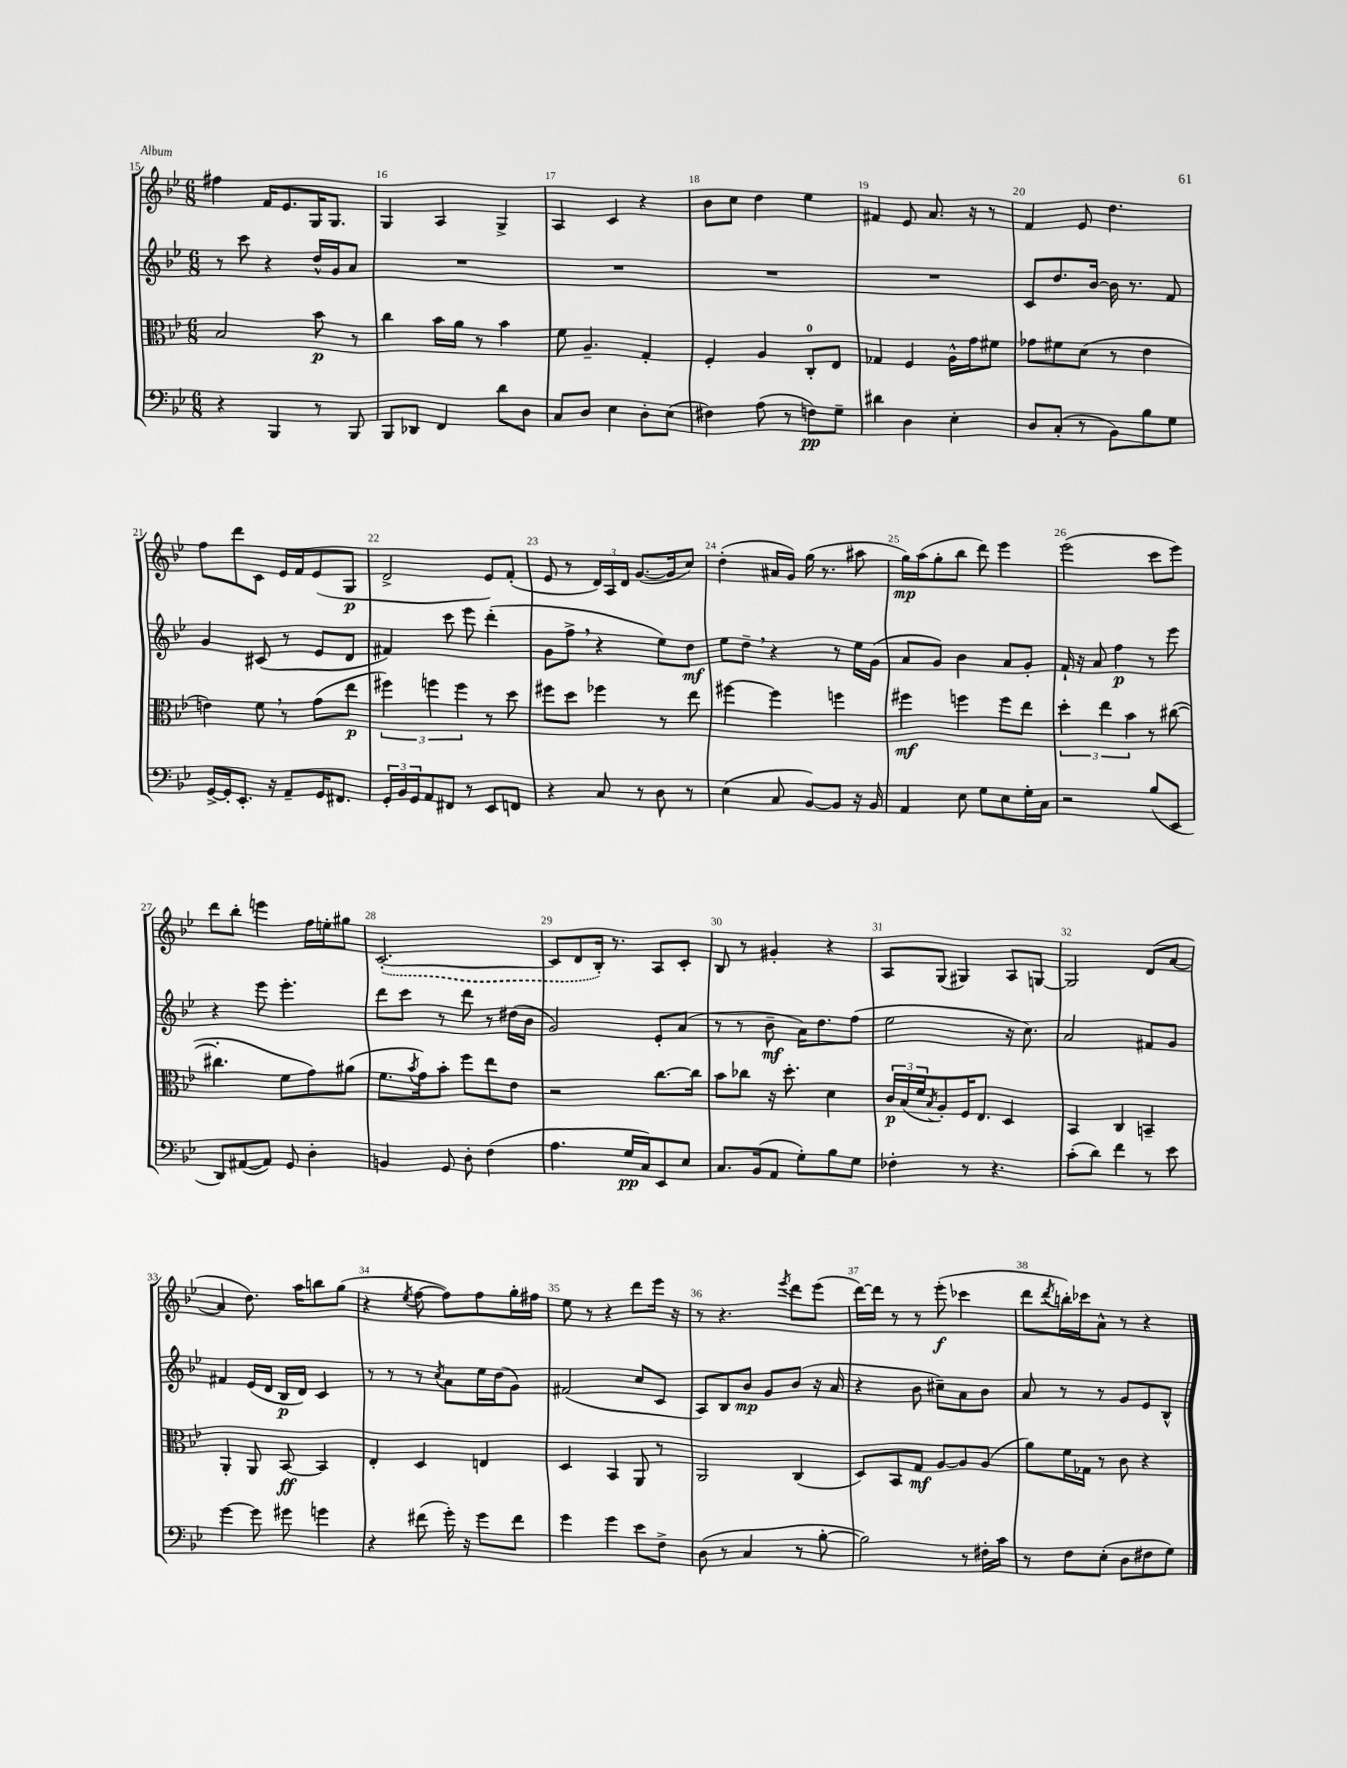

**kern	**kern	**kern	**kern
*staff4	*staff3	*staff2	*staff1
*clefF4	*clefC3	*clefG2	*clefG2
*k[b-e-]	*k[b-e-]	*k[b-e-]	*k[b-e-]
*M6/8	*M6/8	*M6/8	*M6/8
4r	2B-/	8r	4ff#\
.	.	8ccc\	.
4BBB-/	.	4r	16f/LK
.	.	.	8.e-/
8r	8b-\	16dd^^/LL	16G/K
.	.	16g/J	8.G/J
8BBB-/	8r	8a/J	.
=	=	=	=
8BBB-/L	4cc\	2.r	4G/
8DD-/J	.	.	.
4FF/	16b-\LL	.	4A/
.	16a\JJ	.	.
.	8r	.	.
8d\L	4b-\	.	4G^/
8D\J	.	.	.
=	=	=	=
8C/L	8f\	2.r	4A/
8D/J	4.A~/	.	.
4E-\	.	.	4c/
8D'\L	4G'/	.	4r
(8E-\J	.	.	.
=	=	=	=
4F#\)	4F'/	2.r	8b-\L
.	.	.	8cc\J
(8A\	4A/	.	4dd\
8r	.	.	.
8F\L)	8C'/L	.	4ee-\
8G~\J	8E-/J	.	.
=	=	=	=
4d#\	4G-/	2.r	4f#/
4D\	4F/	.	8e-/
.	.	.	8.a/
4E-'\	16A^^\LL	.	.
.	16g\J	.	16r
.	8f#\J	.	8r
=	=	=	=
8D/L	8g-\L	8c/L	4f/
(8C'/J	8f#\	8.dd/	.
8r	(8d\J	.	8e-/
.	.	[16b-/Jk	.
8BB-\L)	8r	16b-\]	4.dd\
.	.	8.r	.
8B-\	4e-\	.	.
8G\J	.	8f/	.
=	=	=	=
[16GG^/LL	4e\)	4g/	8ff\L
16GG'/]J	.	.	.
8.EE-'/J	.	.	8ddd\
.	8f\	(8c#/	8c\J
16r	.	.	.
8AA~/L	8r	8r	16e-/LL
.	.	.	16f/J
16GG/K	(8g\L	8e-/L	(8e-/
8.FF#/J	.	.	.
.	8ee-\J	8d/J	8G/J
=	=	=	=
24GG'/LL	6ff#\)	4f#/)	2d^/
24BB-/	.	.	.
24GG/J	.	.	.
8AA/	.	.	.
.	6ff\	.	.
8FF#/J	.	8ccc\	.
.	6ff\	.	.
8r	.	8eee-\	.
8EE-/L	8r	(4ddd'\	8e-/L)
8FF/J	8dd\	.	(8f'/J
=	=	=	=
4r	8ff#\L	8g\L	8e-/
.	8dd\J	8ff^\J	8r
8C/	4ff-\	4r	24d/LL)
.	.	.	24A/
.	.	.	24d/JJ
8r	.	.	([8.g/L
8D\	8r	8ee-\L)	.
.	.	.	16g/]k
8r	8ee-\	8dd\J	8cc/J)
=	=	=	=
(4E-\	[4ff#\	8ee-\L	(4dd'\
.	.	8dd~\J	.
8C/	4ff#\]	4r	16a#/LL
.	.	.	16g/JJ)
[8BB-/L)	.	.	(16gg\
.	.	.	8.r
8BB-/]J	4ff\	8r	.
16r	.	16ee-\LL	8aa#\
16BB-/	.	(16g\JJ	.
=	=	=	=
4AA/	4ff#\	8a/L	16gg\LL)
.	.	.	(16aa\J
.	.	8g/J)	8gg'\
8E-\	4ff\	4b-\	8bb-\J
8G\L	.	.	8ddd\)
8E-\	8ff\L	8a/L	4eee-\
16G'\L	8ee-\J	8g'/J	.
16C\JJ	.	.	.
=	=	=	=
2r	6dd'\	16f`/	(2eee-\
.	.	16r	.
.	.	8a/	.
.	6ee-\	.	.
.	.	4ff\	.
.	6b-\	.	.
(8B-/L	8r	8r	8ccc\L
8EE-/J	([8cc#\	8eee-\	8eee-\J)
=	=	=	=
8DD/L)	4.cc#'\]	4r	8ddd\L
([8AA#/	.	.	8bb-'\J
8AA#/]J)	.	8eee-\	4eee\
8GG/	8f\L	4.eee-'\	.
4D'\	8g\)	.	16ff\LL
.	.	.	16ee'\J
.	(8a#\J	.	8gg#\J
=	=	=	=
4BB/	8.f\L	8ddd\L	([2.c'/
.	.	8ccc\J	.
.	8qb-/	.	.
.	16g\k)	.	.
8GG/	8b-'\J	8r	.
8D'\	8ff\L	8ddd\	.
(4F\	8ee-\	8r	.
.	8e-\J	(16dd#\LL	.
.	.	16b-\JJ	.
=	=	=	=
4.A\	2r	2g/)	8c/]L
.	.	.	8d/
.	.	.	16B-'/Jk)
.	.	.	8.r
16G/LL	.	.	.
16C/J)	.	.	.
8EE-/	[8.cc\L	8e-'/L	8A/L
8E-/J	.	(8a/J	8c'/J
.	16cc\]Jk	.	.
=	=	=	=
8.C/L	8b-\L	8r	8B-/
.	8cc-\J	8r	8r
(16BB-/k	.	.	.
8AA/J	16r	8b-~\	4g#'/
.	8.dd'\	.	.
8G'\L)	.	16a\LK)	.
.	.	8.dd\	.
8B-\	4d\	.	4r
8G\J	.	(8ff\J	.
=	=	=	=
4F-'\	24c/LL	2ee-\	8A/L
.	(24B-/	.	.
.	24f/J	.	.
.	8qB-/	.	.
.	8A'/)	.	(8G/J
8r	16F/K	.	4G#/)
.	8.E-/J	.	.
4.r	.	.	.
.	4D/	16r	8A/L
.	.	8.cc\)	.
.	.	.	[8G/J
=	=	=	=
(8c'\L	4BB-/	2a/	2G/]
8d\J)	.	.	.
4f\	4C/	.	.
8r	4BB~/	8f#/L	(8d/L
8e-\	.	8g/J	[8a/J
=	=	=	=
[4g\	4AA'/	4f#/	4a/]
8g\]	8AA/	(16e-/LL	8.dd\)
.	.	16d/JJ	.
8g#\	[8BB-/	16B-/LL	.
.	.	16d/JJ)	16aa\LK
4g\	4BB-/]	4c/	8bb\
.	.	.	(8gg\J
=	=	=	=
4r	4E-'/	8r	4r
.	.	8r	.
.	.	.	8qee-/
(8f#\	4D/	8r	[8ff\
.	.	8qcc/	.
16g'\)	.	8a\L	8ff\]L)
16r	.	.	.
8g\L	4E/	16ee-\L	8ff\
.	.	(16dd\J	.
8f#\J	.	8g\J)	16gg'\L
.	.	.	16ff#\JJ
=	=	=	=
4g\	4D/	(2f#/	8ee-\
.	.	.	8r
4g\	4BB-/	.	4r
8e-\L	8AA/	8cc/L	8ddd\L
8F^\J	8r	8c/J	16eee-\Jk
.	.	.	16r
=	=	=	=
(8D\	2AA/	8A/L)	8r
8r	.	8B-/	4.r
4C/	.	8b-/J	.
.	.	8g/L	.
.	.	.	8qeee-/
8r	(4C/	(8b-/J	8ddd\L
[8B-'\	.	16r	(8eee-\J
.	.	16a/	.
=	=	=	=
2B-\])	8D/L)	4r	[16ddd\LL)
.	.	.	16ddd\]JJ
.	8BB-/	.	8r
.	8G/J	8b-\	8r
.	[8A/L	8cc#~\L)	(8eee-'\
8r	8A/]	8a\	4ccc-\
16F#'\LL	(8A/J	8b-\J	.
16c\JJ	.	.	.
=	=	=	=
8r	8a\L)	8a/	8ddd\L
.	.	.	8qddd/
8F\L	16f\L	8r	16bb'\L)
.	16G-\JJ	.	16ccc-\J
(8E-'\J	8r	8r	8a^^\J
8D\L	8c\	8g/L	8r
8F#\	4r	8e-/	4r
8G\J)	.	8B-^^/J	.
==	==	==	==
*-	*-	*-	*-
